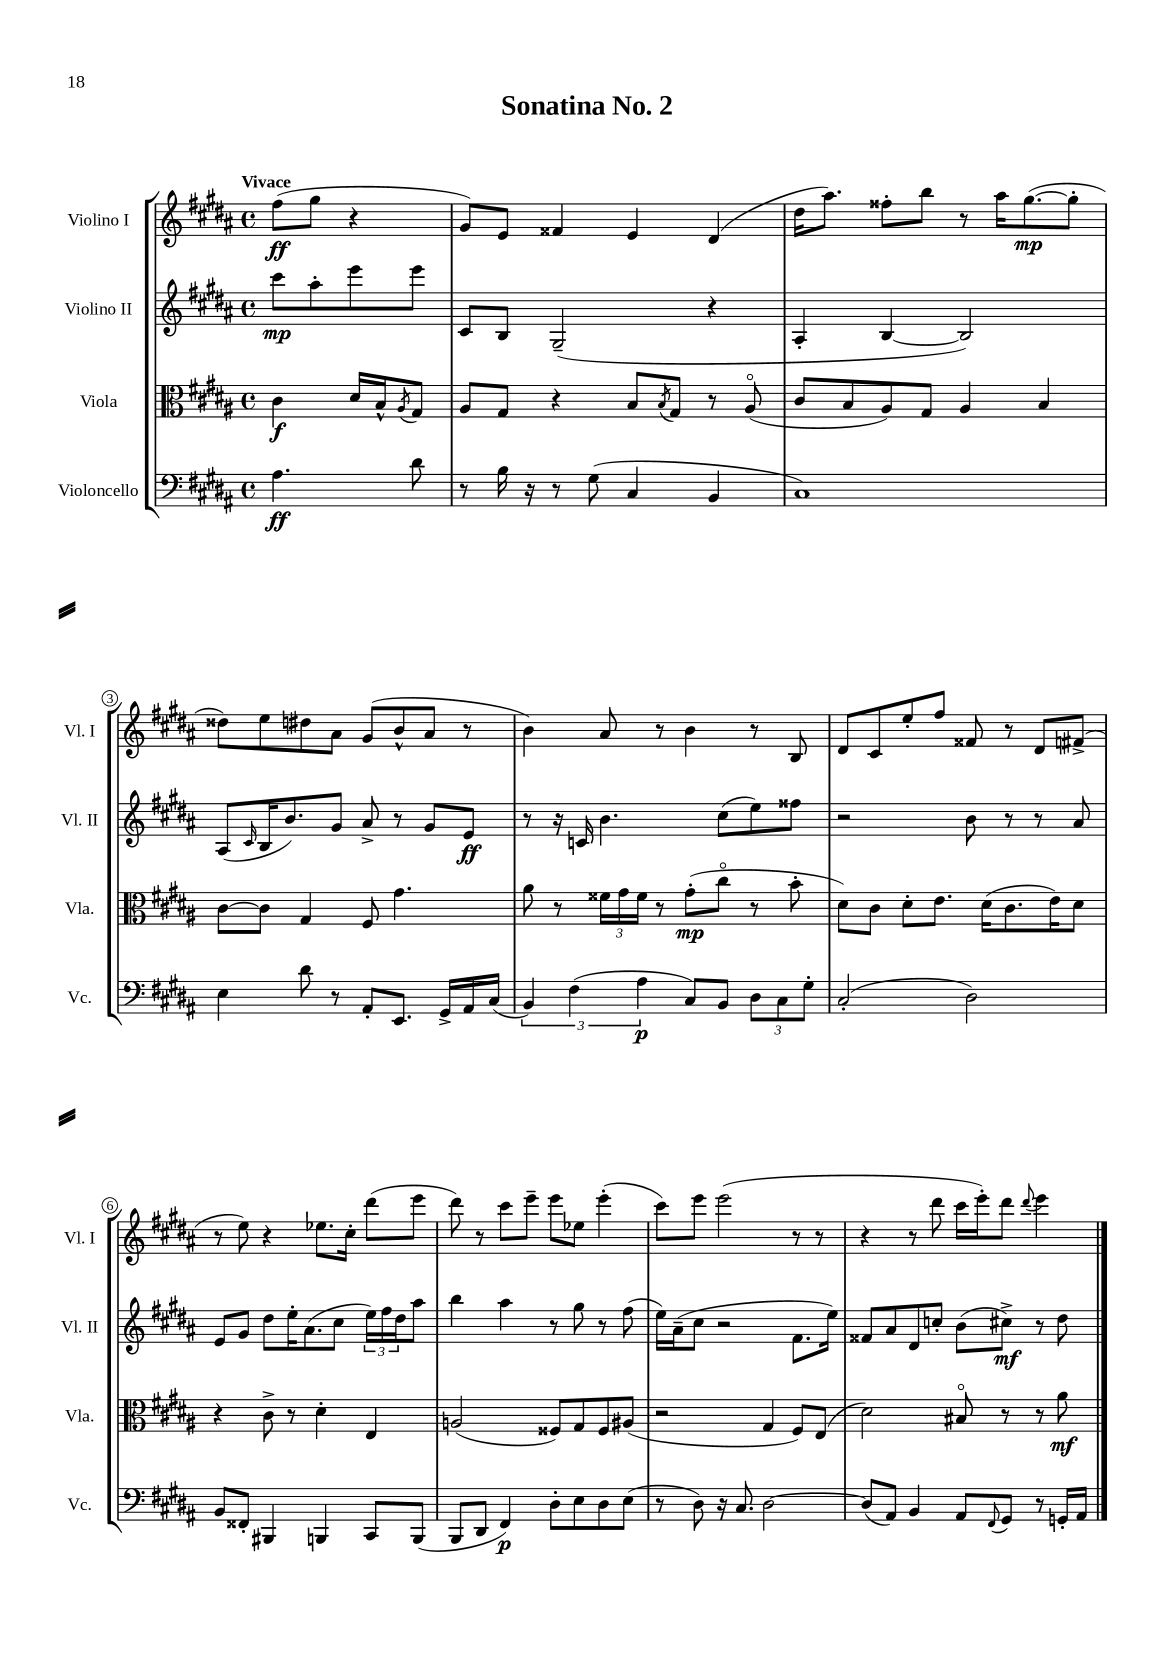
\header { title = "Sonatina No. 2" }
<<
\new StaffGroup <<
\new Staff = "s0" \with { instrumentName = "Violino I" shortInstrumentName = "Vl. I" } {
    \clef treble \key b \major \defaultTimeSignature \time 4/4 \partial 2 \tempo "Vivace"
    fis''8\ff( gis''8 r4 |
    gis'8) e'8 fisis'4 e'4 dis'4( |
    dis''16 ais''8.) fisis''8-. b''8 r8 ais''16 gis''8.~\mp( gis''8-. |
    disis''8) e''8 dis''8 ais'8 gis'8( b'8-^ ais'8 r8 |
    b'4) ais'8 r8 b'4 r8 b8 |
    dis'8 cis'8 e''8-. fis''8 fisis'8 r8 dis'8 fis'8->( |
    r8 e''8) r4 ees''8. cis''16-. dis'''8( e'''8 |
    dis'''8) r8 cis'''8 e'''8-- e'''8 ees''8 e'''4-.( |
    cis'''8) e'''8 e'''2( r8 r8 |
    r4 r8 dis'''8 cis'''16 e'''16-.) dis'''8 \appoggiatura { dis'''8 } e'''4 \bar "|." |
}
\new Staff = "s1" \with { instrumentName = "Violino II" shortInstrumentName = "Vl. II" } {
    \clef treble \key b \major \defaultTimeSignature \time 4/4 \partial 2
    cis'''8\mp ais''8-. e'''8 e'''8 |
    cis'8 b8 gis2--( r4 |
    ais4-. b4~ b2) |
    ais8( \grace { cis'16 } b16 b'8.) gis'8 ais'8-> r8 gis'8 e'8\ff |
    r8 r16 c'16 b'4. cis''8( e''8) fisis''8 |
    r2 b'8 r8 r8 ais'8 |
    e'8 gis'8 dis''8 e''16-. ais'8.( cis''8 \tuplet 3/2 { e''16) fis''16 dis''16 } ais''8 |
    b''4 ais''4 r8 gis''8 r8 fis''8( |
    e''16) ais'16--( cis''8 r2 fis'8. e''16) |
    fisis'8 ais'8 dis'8 c''8-. b'8( cis''8->\mf) r8 dis''8 \bar "|." |
}
\new Staff = "s2" \with { instrumentName = "Viola" shortInstrumentName = "Vla." } {
    \clef alto \key b \major \defaultTimeSignature \time 4/4 \partial 2
    cis'4\f dis'16 b16-^ \acciaccatura { ais8 } gis8 |
    ais8 gis8 r4 b8 \acciaccatura { b8 } gis8 r8 ais8\flageolet( |
    cis'8 b8 ais8) gis8 ais4 b4 |
    cis'8~ cis'8 gis4 fis8 gis'4. |
    ais'8 r8 \tuplet 3/2 { fisis'16 gis'16 fisis'16 } r8 gis'8-.\mp( cis''8\flageolet r8 b'8-. |
    dis'8) cis'8 dis'8-. e'8. dis'16( cis'8. e'16) dis'8 |
    r4 cis'8-> r8 dis'4-. e4 |
    a2( fisis8) gis8 fisis8 ais8( |
    r2 gis4 fis8) e8( |
    dis'2) bis8\flageolet r8 r8 ais'8\mf \bar "|." |
}
\new Staff = "s3" \with { instrumentName = "Violoncello" shortInstrumentName = "Vc." } {
    \clef bass \key b \major \defaultTimeSignature \time 4/4 \partial 2
    ais4.\ff dis'8 |
    r8 b16 r16 r8 gis8( cis4 b,4 |
    cis1) |
    e4 dis'8 r8 ais,8-. e,8. gis,16-> ais,16 cis16( |
    \tuplet 3/2 { b,4) fis4( ais4\p } cis8) b,8 \tuplet 3/2 { dis8 cis8 gis8-. } |
    cis2-.( dis2) |
    b,8 fisis,8-. bis,,4 b,,4 cis,8 b,,8( |
    b,,8 dis,8 fis,4\p) dis8-. e8 dis8 e8( |
    r8 dis8) r16 cis8. dis2~ |
    dis8( ais,8) b,4 ais,8 \appoggiatura { fis,8 } gis,8 r8 g,16-. ais,16 \bar "|." |
}
>>
>>
\layout { \context { \Score \override BarNumber.stencil = #(make-stencil-circler 0.1 0.3 ly:text-interface::print) } }
